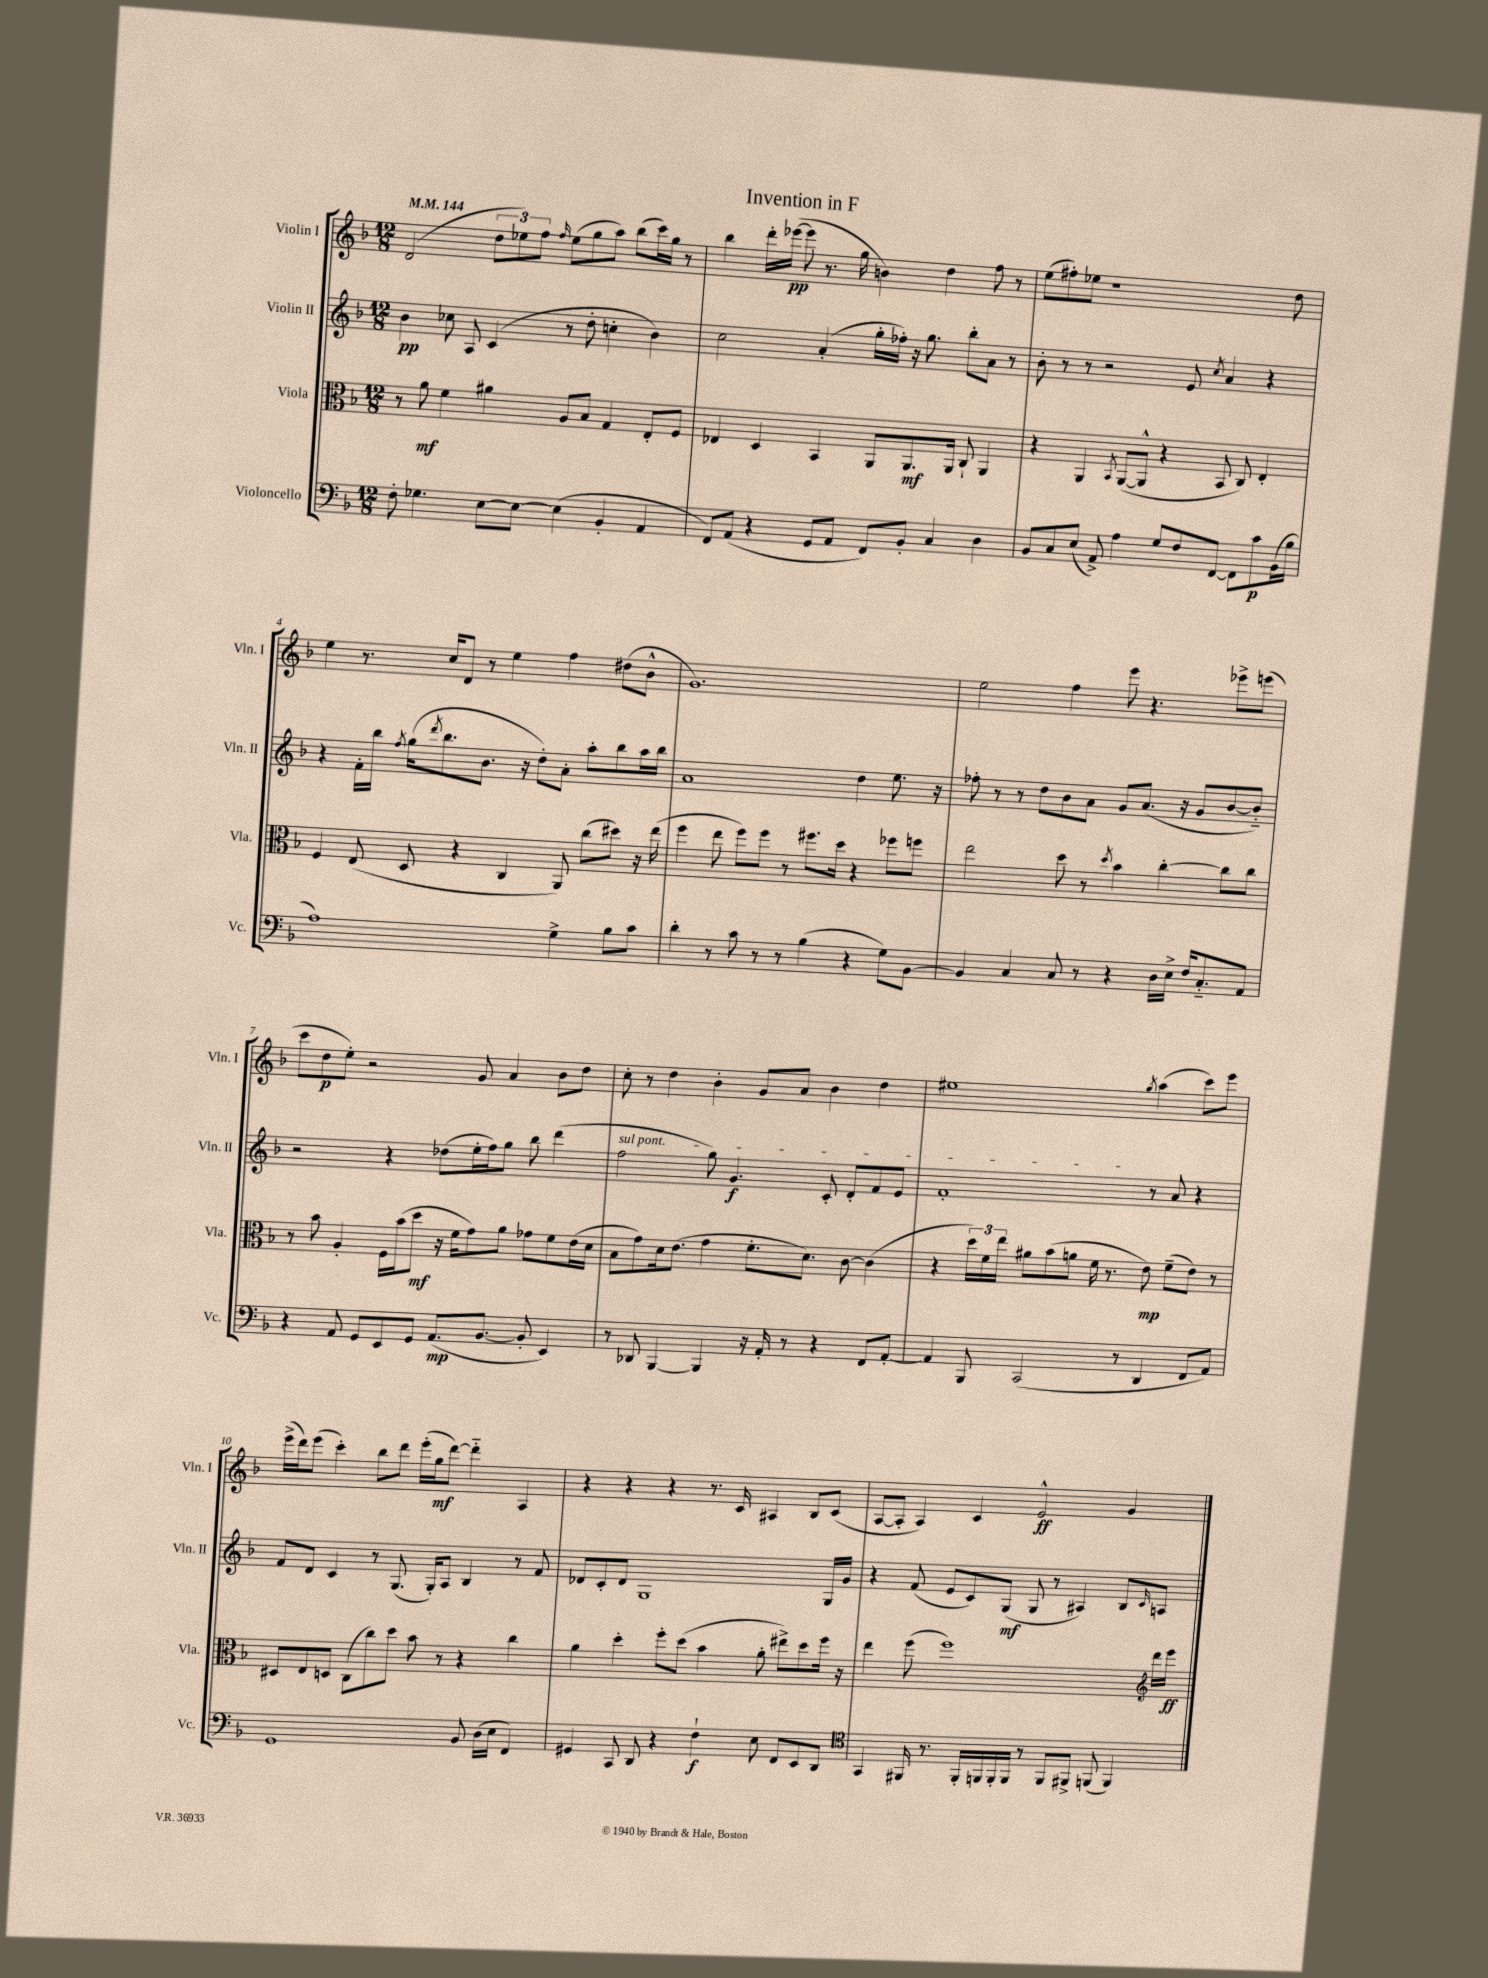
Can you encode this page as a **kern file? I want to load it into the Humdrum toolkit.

**kern	**kern	**kern	**kern
*staff4	*staff3	*staff2	*staff1
*clefF4	*clefC3	*clefG2	*clefG2
*k[b-]	*k[b-]	*k[b-]	*k[b-]
*M12/8	*M12/8	*M12/8	*M12/8
*MM144	*MM144	*MM144	*MM144
8F'\	8r	4b-\	(2d/
4.G-\	8a\	.	.
.	4f\	8cc-\	.
.	.	8A/	.
[8E\L	4a#\	(4c/	12dd\L
.	.	.	12ee-\)
8E\_J	.	.	.
.	.	.	12ff\J
.	.	.	16qqff/
(4E\]	8A/L	8r	(8ee-\L
.	8B-/J	8dd'\	8gg\
4BB-'/	4G/	4cc'\	8aa\J)
.	.	.	(8bb-\L
4AA/	8E'/L	4b-\)	16ccc\L)
.	.	.	16gg\JJ
.	8F/J	.	8r
=	=	=	=
8FF/L)	4E-/	2cc\	4bb-\
(8AA/J	.	.	.
4r	4D/	.	16ddd'\LL
.	.	.	([16eee-\JJ
.	.	.	8eee-\]
8GG/L	4BB-/	(4a'/	8.r
8AA/J	.	.	.
.	.	.	16gg\
8FF/L)	8AA/L	16gg'\LL	4b\)
.	.	16ff-'\JJ)	.
8BB-'/J	8.AA/	16r	.
.	.	8.gg\	.
4C/	.	.	4dd\
.	16AA/Jk	.	.
.	8C`/	8bb-'\L	.
4D\	4AA/	8a\J	8ff\
.	.	8r	8r
=	=	=	=
8BB-/L	4r	8b-'\	(8ee\L
8C/	.	8r	8ff#'\)
(8E/J	4AA/	8r	8ee-\J
8AA^/)	.	2r	1r
.	8qBB-/	.	.
4A\	([8AA/L	.	.
.	8AA^^/]J	.	.
8G/L	4r	.	.
8F/	.	8e/	.
.	.	8qcc/	.
[8FF/J	8BB-/	4a/	.
8FF\]L	8C/)	.	.
8c\	4E'/	4r	.
(16BB-\L	.	.	8dd\
16B-\JJ	.	.	.
=	=	=	=
1A)	4F/	4r	4ee\
.	(8E/	16f'\LL	8.r
.	.	16bb-\JJ	.
.	.	8qff/	.
.	8D/	(16gg\LK	.
.	.	8qddd/	.
.	.	8.bb-\	16cc/LK
.	4r	.	8d/J
.	.	8.b-\J	8r
.	4C/	.	4ee\
.	.	16r	.
.	.	8dd'\L)	.
4G^\	8AA/)	8a'\J	4ff\
.	(8cc\L	8aa'\L	.
8B-\L	8dd#\J)	8bb-\	(8dd#\L
8c\J	16r	16aa\L	8b-^^\J
.	(16ee\	16bb-\JJ	.
=	=	=	=
4d'\	4ff\	1a	1.g)
8r	8ee\	.	.
8c\	8ff\L)	.	.
8r	8ff\J	.	.
8r	8r	.	.
(4B-\	8.ff#\L	.	.
.	16dd\Jk	.	.
4r	4r	4dd\	.
8G\L)	8ff-\L	8.ee\	.
[8BB-\J	8ff\J	.	.
.	.	16r	.
=	=	=	=
4BB-/]	2ee\	8ff-'\	2ee\
.	.	8r	.
4C/	.	8r	.
.	.	8dd\L	.
8C/	8dd\	8b-\	4ff\
8r	8r	8a\J	.
.	8qdd/	.	.
4r	4b-\	8g/L	8eee\
.	.	(8.a/J	4.r
16D\LL	[4cc'\	.	.
16E^\JJ	.	16r	.
16F/LK	.	8g/L	.
8.C'~/	.	.	.
.	8cc\]L	[8b-/	8eee-^\L
8AA/J	8cc\J	8b-'~/]J)	(8eee\J
=	=	=	=
4r	8r	2r	8ccc\L
.	8b-\	.	8dd\
8AA/	4A'/	.	8ee'\J)
8GG/L	.	.	2r
8EE/	16F\LL	4r	.
.	(16b-\J	.	.
8GG/J	8dd\J	.	.
(8.AA/L	16r	(8dd-\L	.
.	16f\LK	.	.
.	8g\)	16ee'\L	8g/
[8.BB-/J	.	16ff\J)	.
.	8a\J	8gg\J	4a/
8BB-'/]	8g-\L	8bb-\	.
4EE/)	8f\	(4ddd\	8b-\L
.	(16e\L	.	8dd\J
.	16d\JJ	.	.
=	=	=	=
8r	8B-\L	2ff\	8cc'\
8DD-/	8g\)	.	8r
[4BBB-/	16d\k	.	4dd\
.	(8.e\J	.	.
4BBB-/]	4g\	8gg\)	4b-'\
.	.	4.g/	.
16r	8.f'\L	.	8g/L
16AA'/	.	.	.
8r	.	.	8a/J
.	8.d\J)	.	.
4r	.	8c'/	4b-\
.	[8c\	8d'/L	.
8FF/L	(4c\]	8f/	4dd\
[8AA'/J	.	8e/J	.
=	=	=	=
4AA/]	4r	1f'	1ee#
8BBB-/	24dd\LL)	.	.
.	24f\	.	.
.	24ee\JJ	.	.
(2CC/	8a#\L	.	.
.	(8b-\	.	.
.	8a\J	.	.
.	16f\	.	.
.	8.r	.	.
8r	.	.	.
.	.	.	8qgg/
4DD/	8e\)	8r	(4aa\
.	(8f~\L	8a/	.
8FF/L	8e\J)	4r	8ccc\L)
8AA/J)	8r	.	8eee\J
=	=	=	=
1GG	8D#/L	8f/L	(16eee^\LL
.	.	.	16ddd\J)
.	8E/	8d/J	(8eee\J
.	8D/J	4c/	4ccc'\)
.	(8C\L	.	.
.	8cc\)	8r	8bb-\L
.	8dd\J	(8.G/	8ddd\J
.	8b-\	.	(16eee'\LL
.	.	16G'/LK)	16gg\J
.	8r	8A/J	[8ddd\J)
8BB-/	4r	4B-/	4ddd'~\]
(16D\LL	.	.	.
16E\JJ	.	.	.
4FF/)	4cc\	8r	4A/
.	.	8f/	.
=	=	=	=
4GG#/	4a\	8d-/L	4r
.	.	8c'/	.
8CC/	4dd'\	8d-/J	4r
8DD/	.	1G	.
4r	8ff'\L	.	4r
.	(8dd\J	.	.
4F`\	4b-\	.	8.r
.	.	.	16c/
8E\	8a'\	.	4A#/
8FF/L	8ee#^\L)	.	.
8EE/	8dd\	.	8B-/L
8DD/J	16ff\Jk	16G/LL	(8c/J
.	16r	16g/JJ	.
=	=	=	=
*clefC4	*	*	*
4GG/	4ee\	4r	[8A/L
.	.	.	8A'/]J
16FF#/	(8ff\	(8f/	4A/)
8.r	.	.	.
.	1ff)	8e/L	.
16FF#'/LL	.	8c/)	4c/
16FF/	.	.	.
16FF'/	.	(8G/J	.
16FF/JJ	.	.	.
8r	.	8G/	2e^^/
8FF/L	.	8r	.
8FF#^/J	.	4A#/)	.
(8FF/	.	.	.
4FF/)	.	8B-/L	4g/
*	*clefG2	*	*
.	.	16qqc/	.
.	16ddd\LL	8A/J	.
.	16eee\JJ	.	.
==	==	==	==
*-	*-	*-	*-
